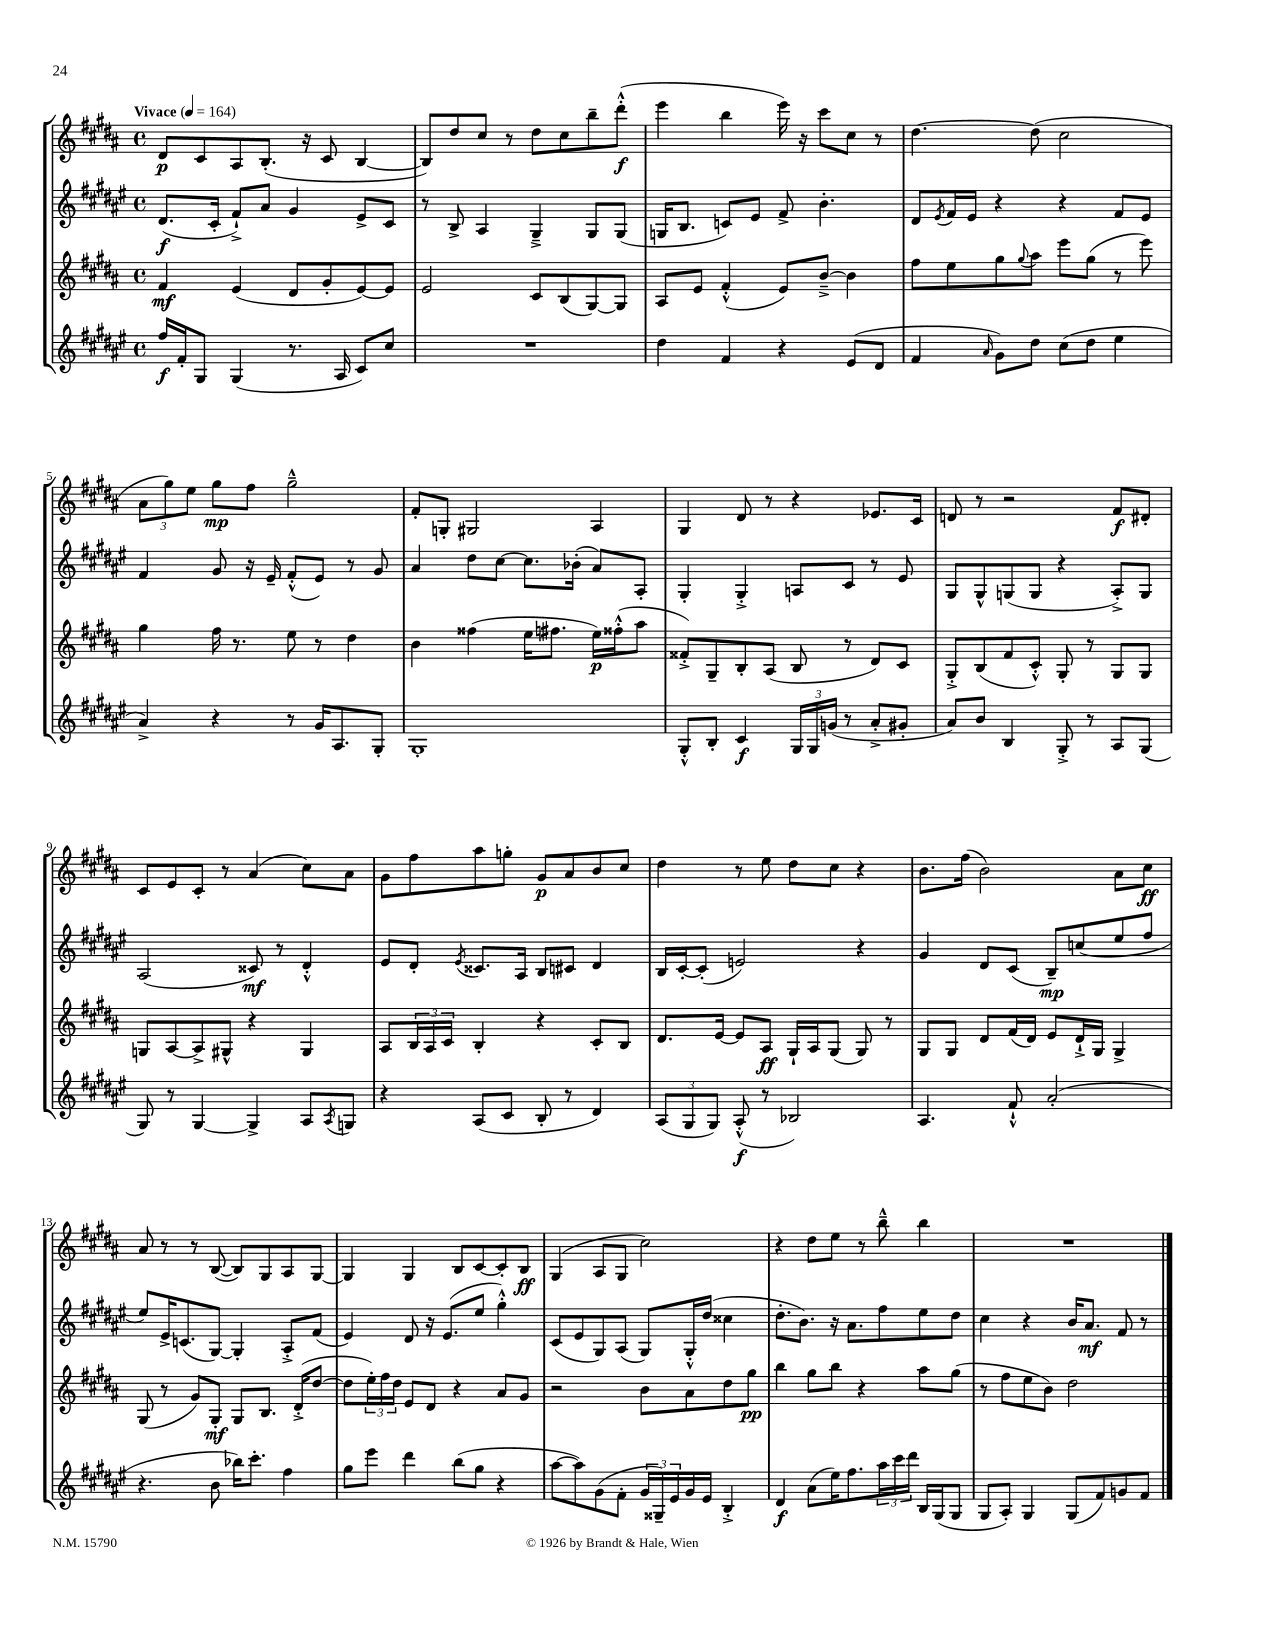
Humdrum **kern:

**kern	**kern	**kern	**kern
*staff4	*staff3	*staff2	*staff1
*clefG2	*clefG2	*clefG2	*clefG2
*k[f#c#g#d#a#e#]	*k[f#c#g#d#a#]	*k[f#c#g#d#a#e#]	*k[f#c#g#d#a#]
*M4/4	*M4/4	*M4/4	*M4/4
*met(c)	*met(c)	*met(c)	*met(c)
*MM164	*MM164	*MM164	*MM164
16ff#	4f#	(8.d#	8d#
16f#'	.	.	.
8G#	.	.	8c#
.	.	16c#'	.
(4G#	(4e	8f#`^)	8A#
.	.	8a#	(8.B'
8.r	8d#	4g#	.
.	.	.	16r
.	8g#'	.	8c#
16A#	.	.	.
8c#)	[8e)	8e#^	[4B
8cc#	8e]	8c#	.
=	=	=	=
1r	2e	8r	8B])
.	.	8B^	8dd#
.	.	4A#	8cc#
.	.	.	8r
.	8c#	4G#~^	8dd#
.	(8B	.	8cc#
.	[8G#)	8G#	8bb~
.	8G#]	(8G#	(8ddd#'^^
=	=	=	=
4dd#	8A#	16G	4eee
.	.	8.B	.
.	8e	.	.
4f#	(4f#'^^	8c)	4bb
.	.	8e#	.
4r	8e)	8f#^	16eee)
.	.	.	16r
.	[8b~^	4.b'	8ccc#
(8e#	4b]	.	8cc#
8d#	.	.	8r
=	=	=	=
4f#	8ff#	8d#	[4.dd#
.	.	8qe#	.
.	8ee	16f#	.
.	.	16e#	.
16qqa#	.	.	.
8g#)	8gg#	4r	.
.	8qqgg#	.	.
8dd#	8aa#	.	(8dd#]
(8cc#	8eee	4r	2cc#
8dd#	(8gg#	.	.
4ee#	8r	8f#	.
.	8eee)	8e#	.
=	=	=	=
4a#^)	4gg#	4f#	12a#
.	.	.	12gg#)
.	.	.	12ee
4r	16ff#	8g#	8gg#
.	8.r	.	.
.	.	16r	8ff#
.	.	16e#~	.
8r	8ee	(8f#'^^	2gg#~^^
16g#	8r	8e#)	.
8.A#	.	.	.
.	4dd#	8r	.
8G#'	.	8g#	.
=	=	=	=
1G#'	4b	4a#	8f#'
.	.	.	8G'
.	(4ff##	8dd#	2G#
.	.	[8cc#	.
.	16ee	8.cc#]	.
.	8.ff#	.	.
.	.	(16b-'	.
.	16ee)	8a#)	4A#
.	(16ff##'^^	.	.
.	8aa#	8A#'	.
=	=	=	=
8G#'^^	8f##'^)	4G#'	4G#
8B'	8G#~	.	.
4c#	8B'	4G#'^	8d#
.	(8A#	.	8r
24G#	8B	8A	4r
24G#	.	.	.
(24g	.	.	.
8r	8r	8c#	.
8a#'^	8d#)	8r	8.e-
8g#'	8c#	8e#	.
.	.	.	16c#
=	=	=	=
8a#)	8G#'^	8G#	8d
8b	(8B	8G#^^	8r
4B	8f#	(8G	2r
.	8c#'^^)	8G	.
8G#'^	8G#'	4r	.
8r	8r	.	.
8A#	8G#	8A#'^)	8f#
(8G#	8G#	8G	8d#'
=	=	=	=
8G#)	8G	(2A#	8c#
8r	[8A#	.	8e
[4G#	8A#^]	.	8c#'
.	8G#^^	.	8r
4G#^]	4r	8c##)	(4a#
.	.	8r	.
8A#	4G#	4d#'^^	8cc#)
8qA#	.	.	.
8G	.	.	8a#
=	=	=	=
4r	8A#	8e#	8g#
.	24B	8d#'	8ff#
.	24A#	.	.
.	24c#	.	.
.	.	8qe#	.
(8A#	4B'	8.c##	8aa#
8c#	.	.	8gg'
.	.	16A#	.
8B'	4r	8B	8g#
8r	.	8c#	8a#
4d#)	8c#'	4d#	8b
.	8B	.	8cc#
=	=	=	=
(12A#	8.d#	16B	4dd#
.	.	[16c#'	.
12G#	.	.	.
.	.	(8c#']	.
12G#)	.	.	.
.	[16e	.	.
(8A#'^^	8e]	2e)	8r
8r	8A#	.	8ee
2B-)	16G#`	.	8dd#
.	16A#	.	.
.	(8G#	.	8cc#
.	8G#)	4r	4r
.	8r	.	.
=	=	=	=
4.A#	8G#	4g#	8.b
.	8G#	.	.
.	.	.	(16ff#
.	8d#	8d#	2b)
8f#`^^	(16f#	(8c#	.
.	16d#)	.	.
(2a#'	8e	8B~)	.
.	16d#`^	(8cc	.
.	16G#	.	.
.	4G#^	8ee#	8a#
.	.	8ff#	8cc#
=	=	=	=
4.r	(8G#	8ee#)	8a#
.	8r	16e#^	8r
.	.	(8.c	.
.	8g#)	.	8r
8b	8G#'	[8G#)	([8B
16bb-)	8G#	4G#']	8B])
8.ccc#'	.	.	.
.	8.B	.	8G#
4ff#	.	8A#'^	8A#
.	(16d#'^	.	.
.	[8dd#	(8f#	[8G#
=	=	=	=
8gg#	8dd#]	4e#)	4G#]
8eee#	24ee')	.	.
.	24ff#	.	.
.	24dd#	.	.
4ddd#	8e	8d#	4G#
.	8d#	16r	.
.	.	(8.e#	.
(8bb	4r	.	8B
8gg#	.	8ee#	[8c#
4r	8a#	4gg#'^^)	8c#']
.	8g#	.	8B
=	=	=	=
[8aa#	2r	(8c#	(4G#
8aa#])	.	8e#	.
(8g#	.	8G#)	8A#
8f#'	.	(8A#	8G#
24g#	8b	8G#)	2cc#)
24G##~)	.	.	.
24e#	.	.	.
16g#	8a#	16G#'^^	.
16e#	.	(16dd#	.
4B'^	8dd#	4cc##	.
.	8gg#	.	.
=	=	=	=
4d#	4bb	8.dd#'	4r
.	.	8.b)	.
(8a#	8gg#	.	8dd#
16ee#)	8bb	16r	8ee
8.ff#	.	8.a#	.
.	4r	.	8r
24aa#	.	8ff#	8bb~^^
24ccc#	.	.	.
24ddd#	.	.	.
16B	8aa#	8ee#	4bb
(16G#	.	.	.
8G#	(8gg#	8dd#	.
=	=	=	=
8G#	8r	4cc#	1r
8A#')	8ff#	.	.
4G#	8ee	4r	.
.	8b)	.	.
(8G#	2dd#	16b	.
.	.	8.a#	.
8f#)	.	.	.
8g	.	8f#	.
8f#	.	8r	.
==	==	==	==
*-	*-	*-	*-
